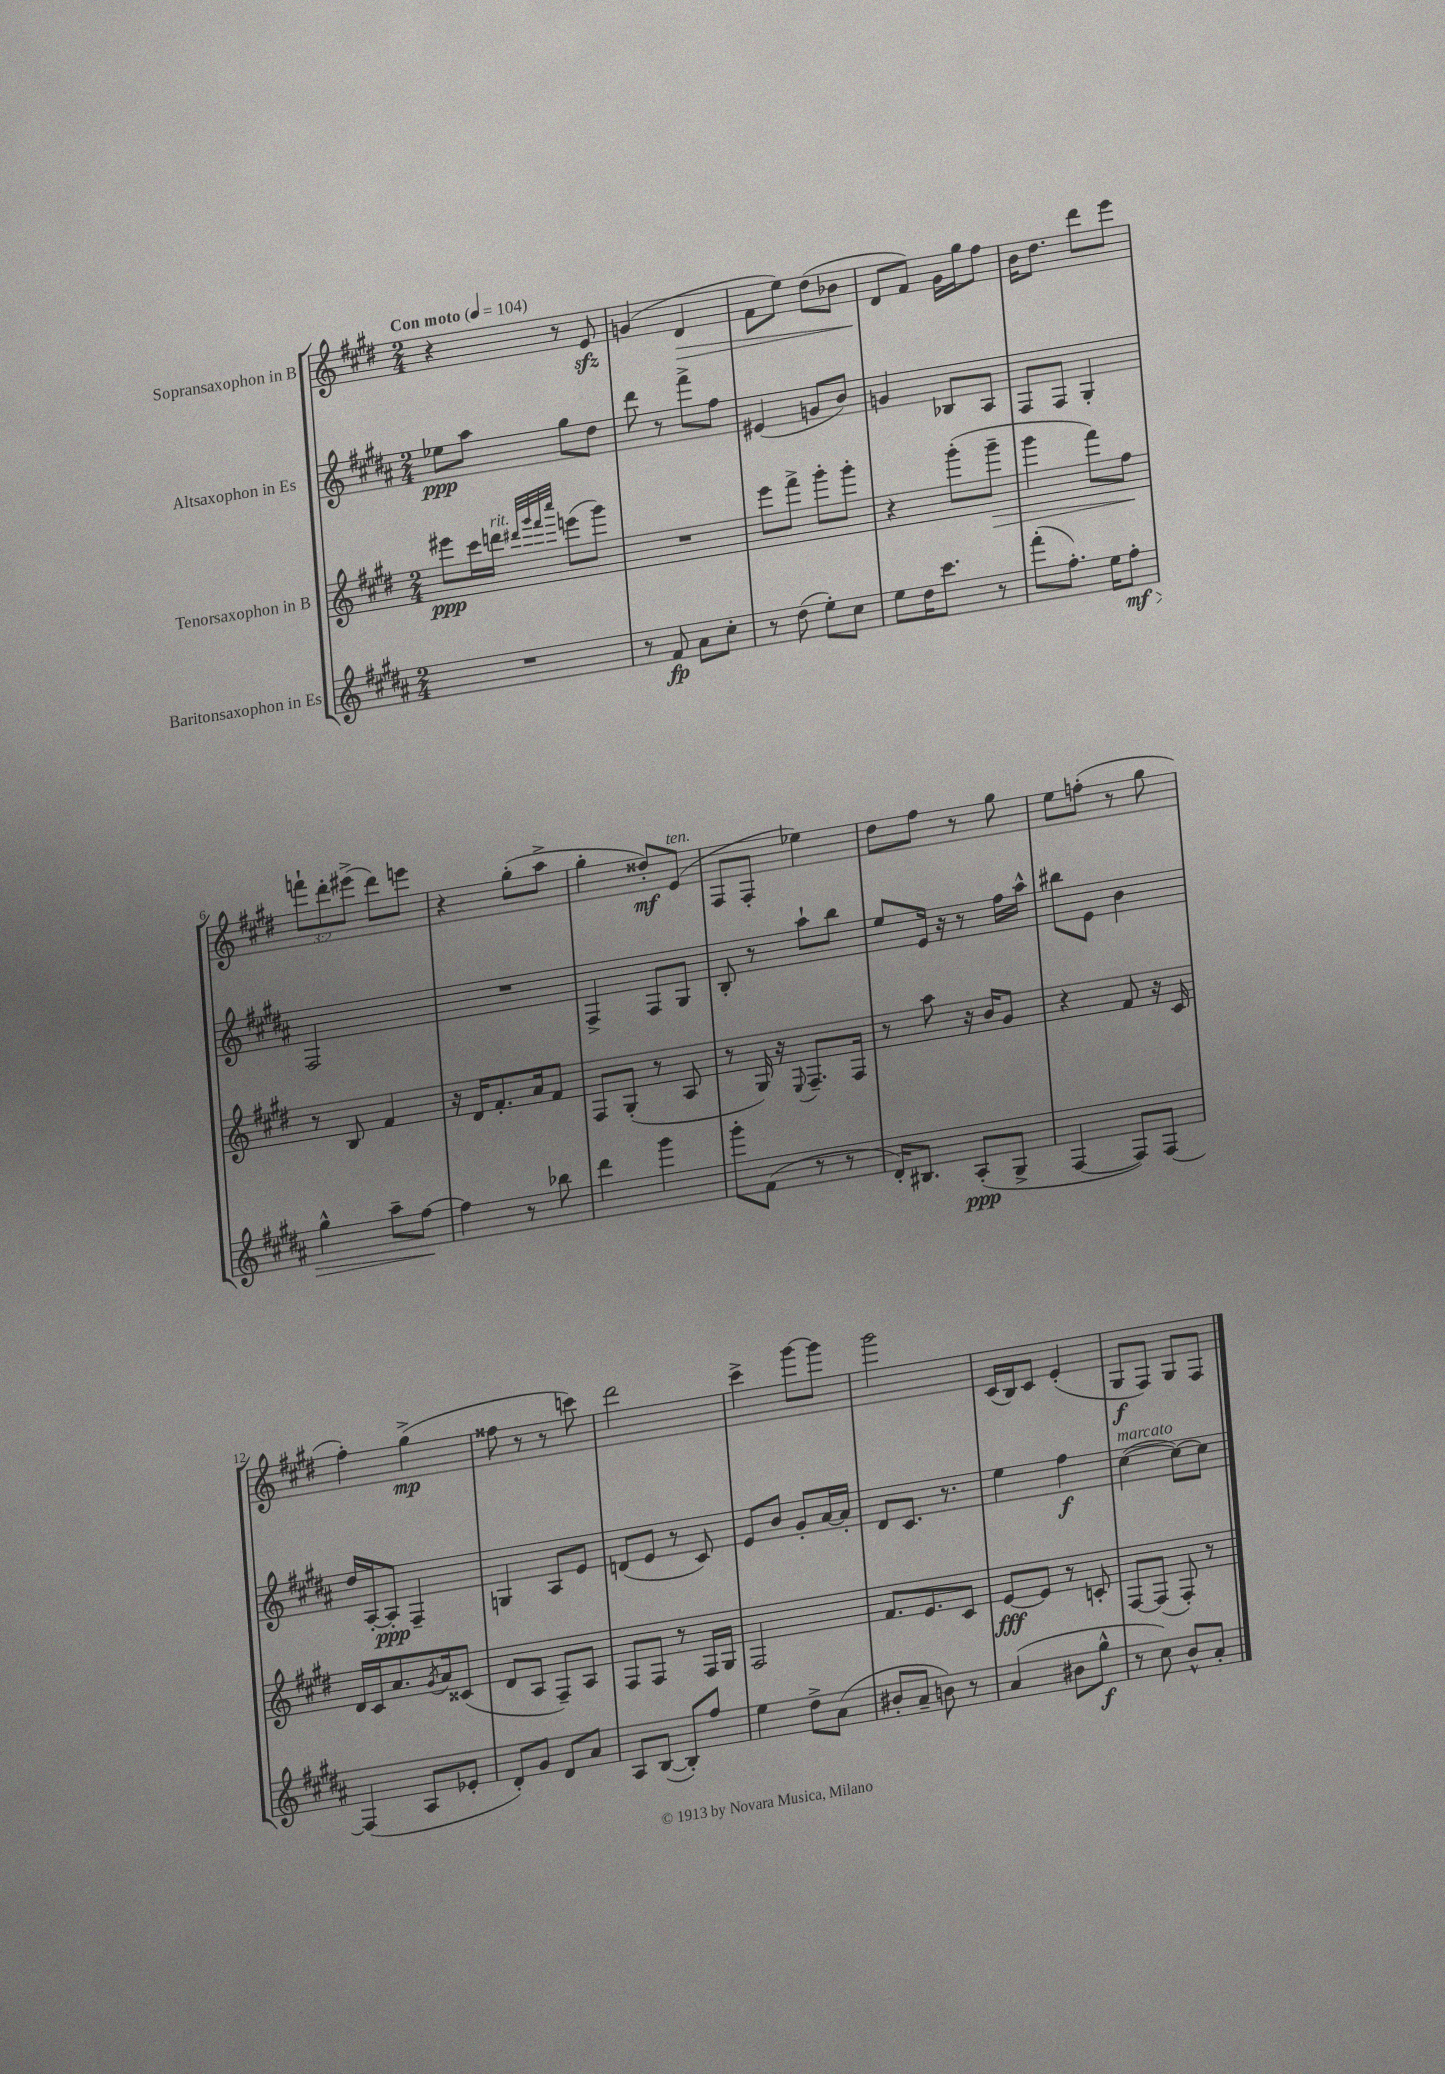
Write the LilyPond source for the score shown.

<<
\new StaffGroup <<
\new Staff = "s0" \with { instrumentName = "Sopransaxophon in B" } {
    \clef treble \key e \major \numericTimeSignature \time 2/4 \override Staff.TupletNumber.text = #tuplet-number::calc-fraction-text \tempo "Con moto" 4 = 104
    r4 r8 e'8\sfz |
    g'4( dis'4\> |
    fis'8 e''8) dis''8( bes'8 |
    dis'8\! fis'8) gis'16 gis''16 fis''8 |
    b'16 dis''8. dis'''8 e'''8 |
    \tuplet 3/2 { f'''8-! dis'''8-. eis'''8->( } dis'''8) e'''8 |
    r4 gis''8-.( a''8-> |
    gis''4-. disis''8-.\mf) e'8^\markup { \italic "ten." }( |
    fis8 fis8-. ees''4) |
    dis''8 fis''8 r8 gis''8 |
    e''8 f''8-.( r8 gis''8 |
    fis''4-.) gis''4->\mp( |
    fisis''8 r8 r8 c'''8) |
    dis'''2 |
    cis'''4-> gis'''8~ gis'''8 |
    gis'''2 |
    cis'16( b16) cis'8 e'4-.( |
    gis8\f fis8) gis8 fis8 \bar "|." |
}
\new Staff = "s1" \with { instrumentName = "Altsaxophon in Es" } {
    \clef treble \key b \major \numericTimeSignature \time 2/4
    ees''8\ppp ais''8 gis''8 dis''8 |
    dis'''8 r8 fis'''8-> fis''8 |
    eis'4( g'8 b'8) |
    g'4 bes8 ais8 |
    fis8 fis8 gis4-. |
    fis2 |
    R2 |
    fis4-> fis8 gis8 |
    b8-. r8 ais''8-! b''8 |
    e''8 e'16 r16 r8 fis''16 ais''16-^ |
    bis''8 e'8 b'4 |
    dis''16 ais16~-. ais8-.\ppp fis4-- |
    g4 ais8 e'8 |
    d'8( e'8 r8 cis'8) |
    e'8 b'8 gis'8-. ais'16~ ais'16-. |
    dis'8 cis'8. r8. |
    e''4 fis''4\f |
    cis''4~^\markup { \italic "marcato" }( cis''8~) cis''8 \bar "|." |
}
\new Staff = "s2" \with { instrumentName = "Tenorsaxophon in B" } {
    \clef treble \key e \major \numericTimeSignature \time 2/4
    eis'''8\ppp cis'''16 d'''16^\markup { \italic "rit." } \grace { dis'''32 gis'''32 fis'''32 cis''''32 } e'''8( gis'''8) |
    R2 |
    e'''8 fis'''8-> gis'''8-. gis'''8-. |
    r4 gis'''8-.( gis'''8--\> |
    gis'''4 fis'''8) fis''8\! |
    r8 b8 fis'4 |
    r16 dis'16 fis'8.-. a'16 fis'8 |
    fis8 gis8-.( r8 a8 |
    r8 gis16) r16 \appoggiatura { e8 } fis8.-- fis16 |
    r8 a''8 r16 b'16 gis'8 |
    r4 fis'8 r16 cis'16 |
    dis'16 cis'16 a'8. \acciaccatura { gis'8 } a'16 cisis'8( |
    dis'8 a8 fis8--) a8 |
    fis8 fis8 r8 fis16 gis16 |
    fis2 |
    fis'8. e'8. cis'8 |
    e'8~\fff e'8 r8 c'8-. |
    fis8~ fis8( fis8-.) r8 \bar "|." |
}
\new Staff = "s3" \with { instrumentName = "Baritonsaxophon in Es" } {
    \clef treble \key b \major \numericTimeSignature \time 2/4
    R2 |
    r8 fis'8\fp ais'8 cis''8-. |
    r8 dis''8( e''8-.) cis''8 |
    e''8 dis''16 cis'''8. r8 |
    fis'''8-.( fis''8.-.) e''16 fis''8-.\mf\> |
    gis''4-^ ais''8-- fis''8~\! |
    fis''4 r8 bes''8 |
    dis'''4 gis'''4 |
    gis'''8-. fis'8( r8 r8 |
    dis'16-.) bis8. ais8-.\ppp( gis8-> |
    fis4~ fis8) fis8~ |
    fis4( ais8 ees'8-. |
    dis'8-.) gis'8 dis'8 ais'8 |
    ais8 b8~( b8-.) fis''8 |
    e''4 dis''8-> ais'8( |
    bis'8-. ais'8-- b'8) r8 |
    ais'4( bis'8 gis''8-^\f |
    r8 cis''8) b'8-^ ais'8-. \bar "|." |
}
>>
>>
